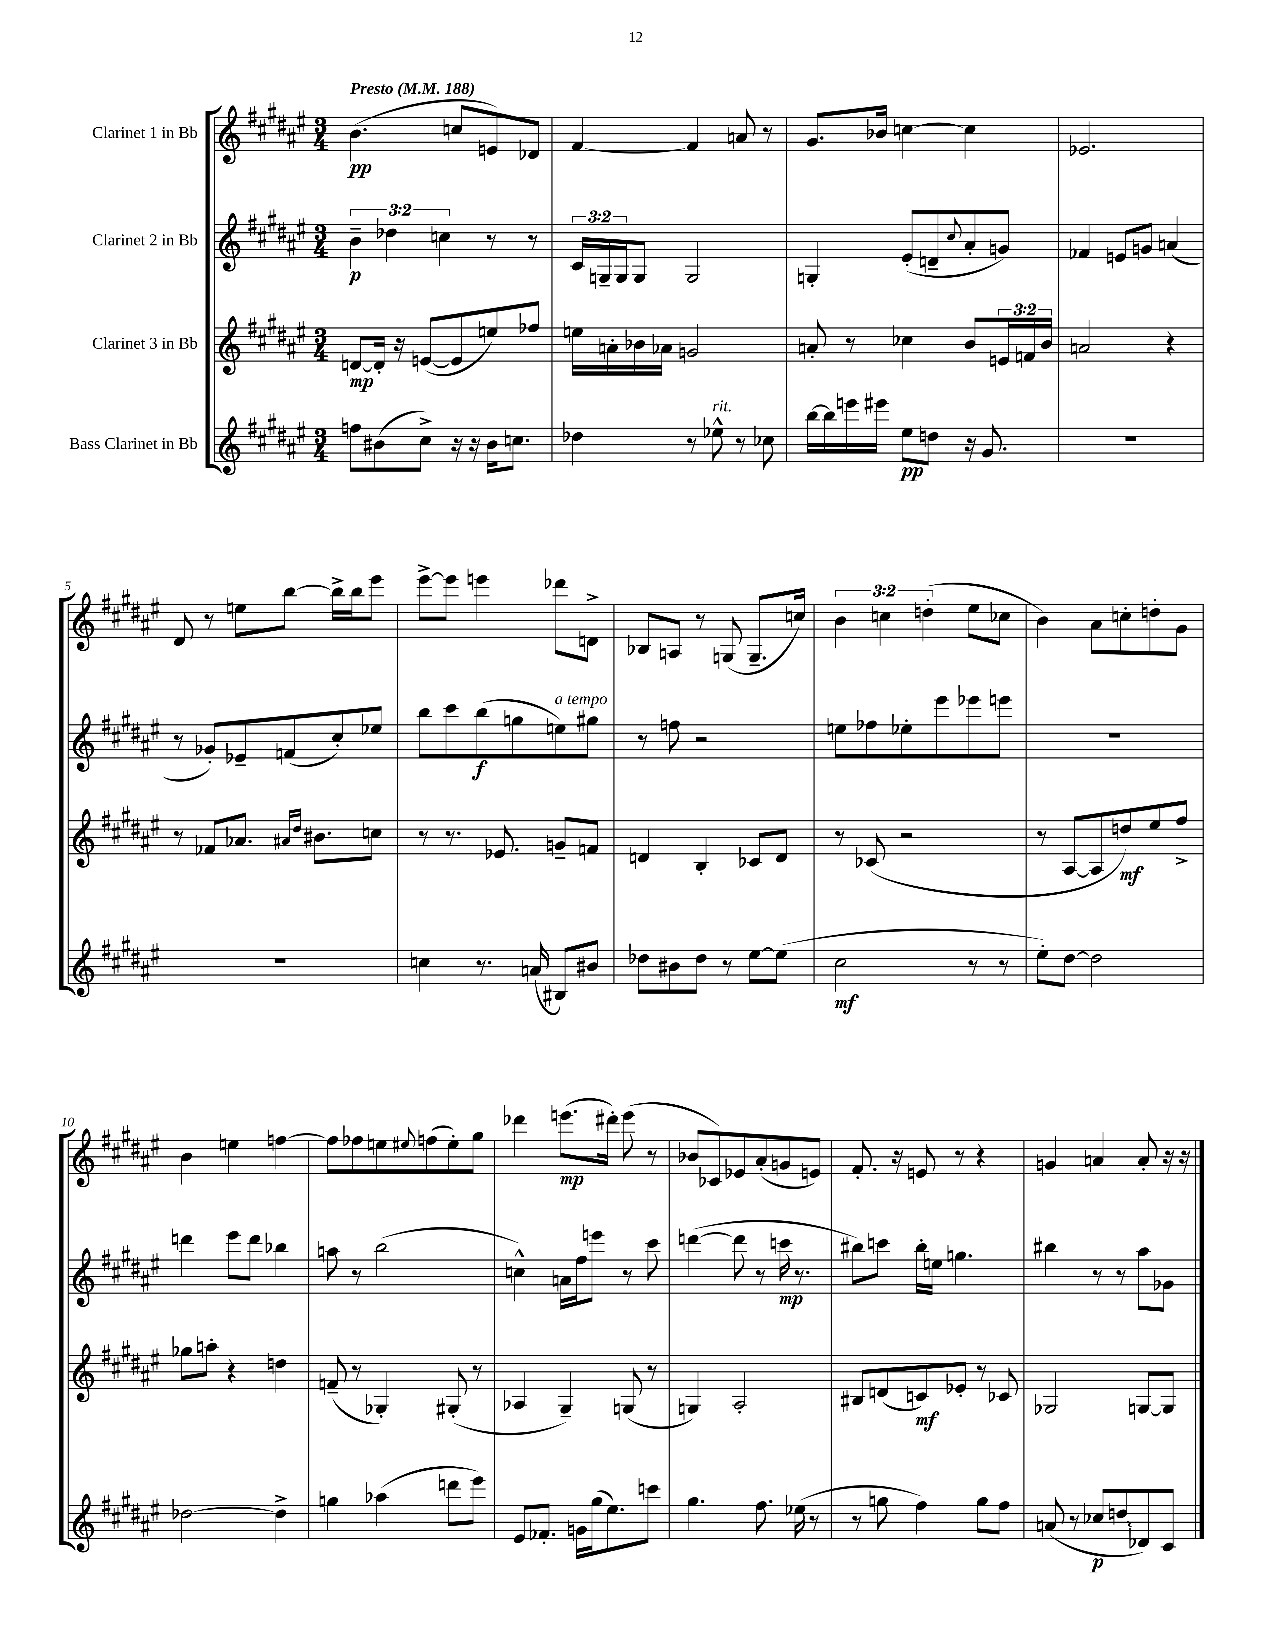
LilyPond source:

<<
\new StaffGroup <<
\new Staff = "s0" \with { instrumentName = "Clarinet 1 in Bb" } {
    \clef treble \key fis \major \numericTimeSignature \time 3/4 \override Staff.TupletNumber.text = #tuplet-number::calc-fraction-text \tempo "Presto" 4 = 188
    b'4.\pp( c''8 e'8) des'8 |
    fis'4~ fis'4 a'8 r8 |
    gis'8. bes'16 c''4~ c''4 |
    ees'2. |
    dis'8 r8 e''8 b''8~ b''16-> b''16 eis'''8 |
    eis'''8~-> eis'''8 e'''4 des'''8 d'8-> |
    bes8 a8 r8 g8( g8.-- c''16) |
    \tuplet 3/2 { b'4 c''4 d''4-.( } eis''8 ces''8 |
    b'4) ais'8 c''8-. d''8-. gis'8 |
    b'4 e''4 f''4~ |
    f''8 fes''8 e''8 \appoggiatura { eis''8 } f''8( eis''8-.) gis''8 |
    des'''4 e'''8.\mp( dis'''16-.) e'''8( r8 |
    bes'8 ces'8) ees'8 ais'8-.( g'8 e'8) |
    fis'8.-. r16 e'8 r8 r4 |
    g'4 a'4 a'8-. r16 r16 \bar "|." |
}
\new Staff = "s1" \with { instrumentName = "Clarinet 2 in Bb" } {
    \clef treble \key fis \major \numericTimeSignature \time 3/4 \override Staff.TupletNumber.text = #tuplet-number::calc-fraction-text
    \tuplet 3/2 { b'4--\p des''4 c''4 } r8 r8 |
    \tuplet 3/2 { cis'16 g16-- g16 } g8 g2 |
    g4-. eis'8-.( d'8-- \appoggiatura { cis''8 } ais'8-. g'8) |
    fes'4 e'8 g'8 a'4( |
    r8 ges'8-.) ees'8-- f'8( cis''8-.) ees''8 |
    b''8 cis'''8 b''8\f( g''8 e''8^\markup { \italic "a tempo" }) gis''8 |
    r8 f''8 r2 |
    e''8 fes''8 ees''8-. eis'''8 ees'''8 e'''8 |
    R2. |
    d'''4 eis'''8 d'''8 bes''4 |
    a''8 r8 b''2( |
    c''4-^) a'16 fis''16 e'''8 r8 cis'''8 |
    d'''4~( d'''8 r8 c'''16\mp r8. |
    bis''8) c'''8 bis''16-. e''16 g''4. |
    bis''4 r8 r8 ais''8 ges'8 \bar "|." |
}
\new Staff = "s2" \with { instrumentName = "Clarinet 3 in Bb" } {
    \clef treble \key fis \major \numericTimeSignature \time 3/4 \override Staff.TupletNumber.text = #tuplet-number::calc-fraction-text
    d'8~\mp d'16-. r16 e'8~( e'8 e''8) fes''8 |
    e''16 a'16-. bes'16 aes'16 g'2 |
    a'8-. r8 ces''4 b'8 \tuplet 3/2 { e'16 f'16 b'16 } |
    a'2 r4 |
    r8 fes'8 aes'8. \grace { ais'16 dis''16 } bis'8. c''8 |
    r8 r8. ees'8. g'8-- f'8 |
    d'4 b4-. ces'8 d'8 |
    r8 ces'8( r2 |
    r8 ais8~ ais8 d''8\mf) eis''8 fis''8-> |
    ges''8 a''8-. r4 d''4 |
    f'8--( r8 ges4-.) gis8-.( r8 |
    aes4 gis4--) g8( r8 |
    g4) ais2-. |
    bis8 d'8( c'8\mf) ees'8-. r8 ces'8 |
    ges2 g8~ g8 \bar "|." |
}
\new Staff = "s3" \with { instrumentName = "Bass Clarinet in Bb" } {
    \clef treble \key fis \major \numericTimeSignature \time 3/4
    f''8 bis'8( cis''8->) r16 r16 bis'16 c''8. |
    des''4 r8 ees''8-^^\markup { \italic "rit." } r8 ces''8 |
    b''16~ b''16 e'''16 eis'''16 eis''8\pp d''8 r16 gis'8. |
    R2. |
    R2. |
    c''4 r8. a'16( bis8) bis'8 |
    des''8 bis'8 des''8 r8 eis''8~ eis''8( |
    cis''2\mf r8 r8 |
    eis''8-.) dis''8~ dis''2 |
    des''2~ des''4-> |
    g''4 aes''4( d'''8 eis'''8) |
    eis'8 fes'8.-. g'16 gis''16( eis''8.) c'''8 |
    gis''4. fis''8. ees''16( r8 |
    r8 g''8 fis''4) g''8 fis''8 |
    a'8( r8 ces''8\p \once \override Glissando.style = #'zigzag d''8\glissando des'8) cis'8 \bar "|." |
}
>>
>>
